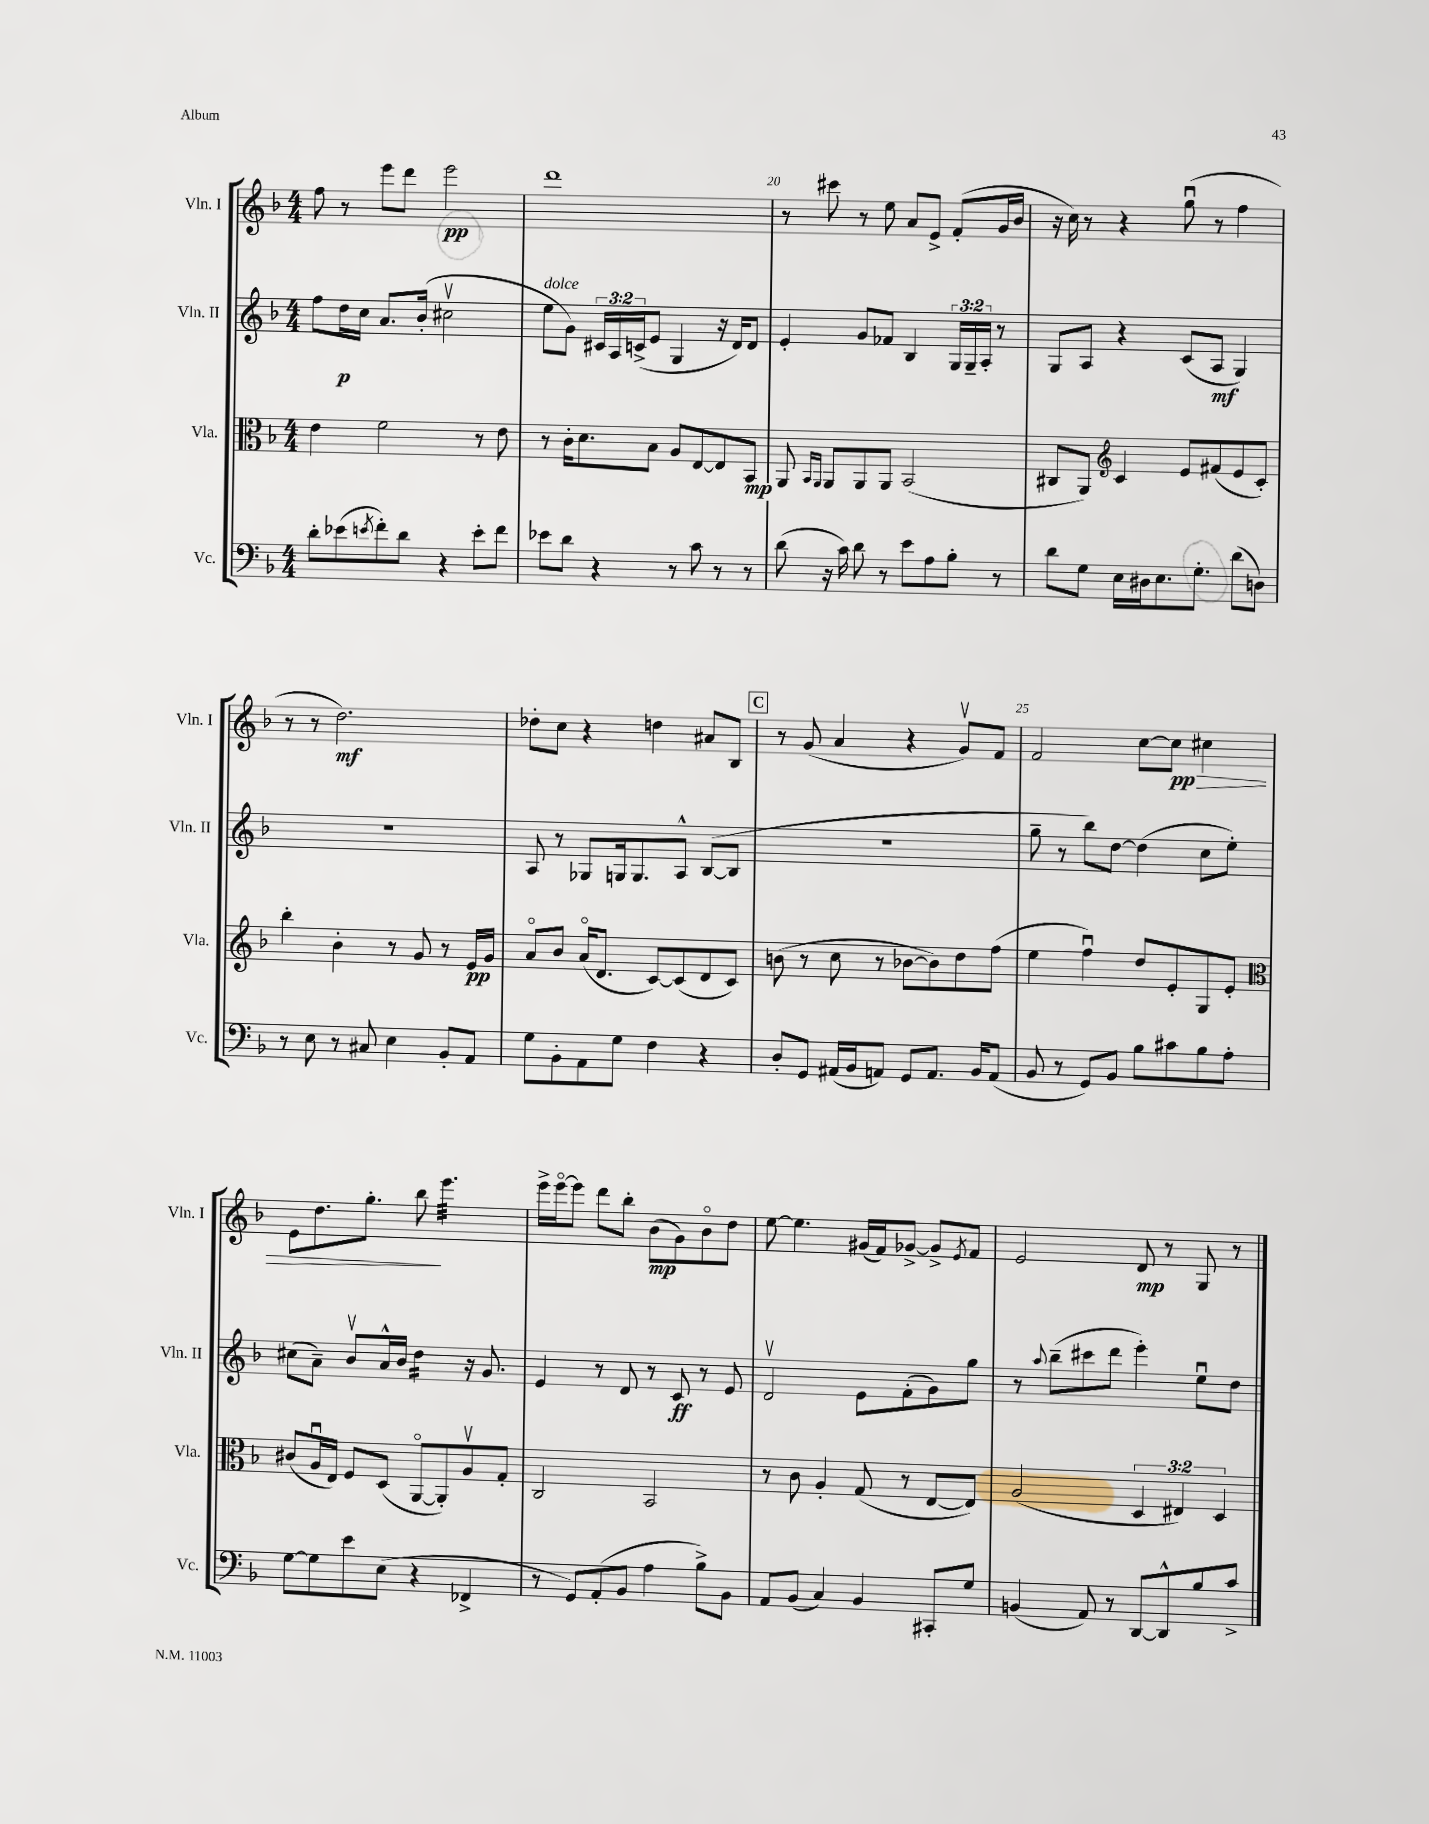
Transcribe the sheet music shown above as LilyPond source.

<<
\new StaffGroup <<
\new Staff = "s0" \with { instrumentName = "Vln. I" shortInstrumentName = "Vln. I" } {
    \clef treble \key f \major \numericTimeSignature \time 4/4
    f''8 r8 e'''8 d'''8 e'''2\pp |
    d'''1 |
    r8 cis'''8 r8 e''8 a'8 e'8-> f'8-.( g'16 bes'16 |
    r16 c''16) r8 r4 g''8\downbow( r8 f''4 |
    r8 r8 d''2.\mf) |
    des''8-. c''8 r4 d''4 ais'8 bes8 |
    \mark \markup { \box "C" } r8 g'8( a'4 r4 g'8\upbow) f'8 |
    f'2 c''8~ c''8\pp\> cis''4 |
    e'8 d''8. g''8.-. bes''8\! e'''4.:32 |
    e'''16-> e'''16~\flageolet e'''8 d'''8 bes''8-. bes'8\mp( g'8) bes'8\flageolet d''8 |
    e''8~ e''4. gis'16( f'16) ges'8~-> ges'8-> \acciaccatura { e'8 } f'8 |
    e'2 d'8\mp r8 g8 r8 \bar "|." |
}
\new Staff = "s1" \with { instrumentName = "Vln. II" shortInstrumentName = "Vln. II" } {
    \clef treble \key f \major \numericTimeSignature \time 4/4 \override Staff.TupletNumber.text = #tuplet-number::calc-fraction-text
    f''8 d''16\p c''16 a'8. bes'16-.( cis''2\upbow |
    e''8^\markup { \italic "dolce" } g'8) \tuplet 3/2 { cis'16 a16 c'16->( } e'8 g4 r16 d'16) d'8 |
    e'4-. g'8 fes'8 bes4 \tuplet 3/2 { g16 g16-- a16-. } r8 |
    g8 a8 r4 c'8( a8\mf g4) |
    R1 |
    a8 r8 ges8 g16 g8. a8-^ bes8~( bes8 |
    \mark \markup { \box "C" } R1 |
    g''8-- r8 bes''8) d''8~ d''4( c''8 e''8-.) |
    cis''8( a'8--) bes'8\upbow a'16-^ bes'16 d''4:16 r16 g'8. |
    e'4 r8 d'8 r8 c'8\ff r8 e'8 |
    d'2\upbow e'8 f'8-.( g'8) g''8 |
    r8 \appoggiatura { a''8 } bes''8--( cis'''8 d'''8 e'''4-.) e''8\downbow d''8 \bar "|." |
}
\new Staff = "s2" \with { instrumentName = "Vla." shortInstrumentName = "Vla." } {
    \clef alto \key f \major \numericTimeSignature \time 4/4 \override Staff.TupletNumber.text = #tuplet-number::calc-fraction-text
    e'4 f'2 r8 e'8 |
    r8 c'16-. d'8. bes8 a8 e8~ e8 bes,8\mp |
    a,8 \grace { bes,16 a,16 } a,8 a,8 a,8 bes,2( |
    cis8 a,8) \clef treble c'4 e'8 fis'8( e'8 c'8-.) |
    bes''4-. bes'4-. r8 g'8 r8 e'16\pp g'16 |
    a'8\flageolet bes'8 a'16\flageolet( d'8. c'8~) c'8( d'8 c'8) |
    \mark \markup { \box "C" } b'8( r8 c''8 r8 bes'8~ bes'8) d''8 f''8( |
    e''4 f''4\downbow) d''8 e'8-. g8 e'8-. |
    \clef alto cis'8( a16\downbow e16) f8 d8( a,8~\flageolet a,8-.) a8\upbow g8-. |
    c2 bes,2 |
    r8 c'8 a4-. g8( r8 e8~ e8) |
    a2( \tuplet 3/2 { d4 eis4) d4 } \bar "|." |
}
\new Staff = "s3" \with { instrumentName = "Vc." shortInstrumentName = "Vc." } {
    \clef bass \key f \major \numericTimeSignature \time 4/4
    d'8-. ees'8( \acciaccatura { e'8 } f'8-.) d'8 r4 e'8-. f'8 |
    ees'8 d'8 r4 r8 c'8 r8 r8 |
    d'8( r16 c'16) d'8 r8 e'8 a8 bes8-. r8 |
    d'8 g8 e16 dis16 e8. g8.-. d'8( d8) |
    r8 e8 r8 cis8 e4 bes,8-. a,8 |
    g8 bes,8-. a,8 g8 f4 r4 |
    \mark \markup { \box "C" } d8-. g,8 ais,16( bes,16 a,8) g,8 a,8. bes,16 a,8( |
    bes,8 r8 g,8) bes,8 bes8 cis'8 bes8 a8-. |
    g8~ g8 e'8 e8( r4 fes,4-> |
    r8 g,8) a,8-.( bes,8 a4 bes8->) bes,8 |
    a,8 bes,8( c4) bes,4 cis,8-. g8 |
    b,4( a,8) r8 d,8~ d,8-^ bes8 c'8-> \bar "|." |
}
>>
>>
\layout { \context { \Score currentBarNumber = #18 \override BarNumber.break-visibility = ##(#f #t #t) barNumberVisibility = #(every-nth-bar-number-visible 5) } }
